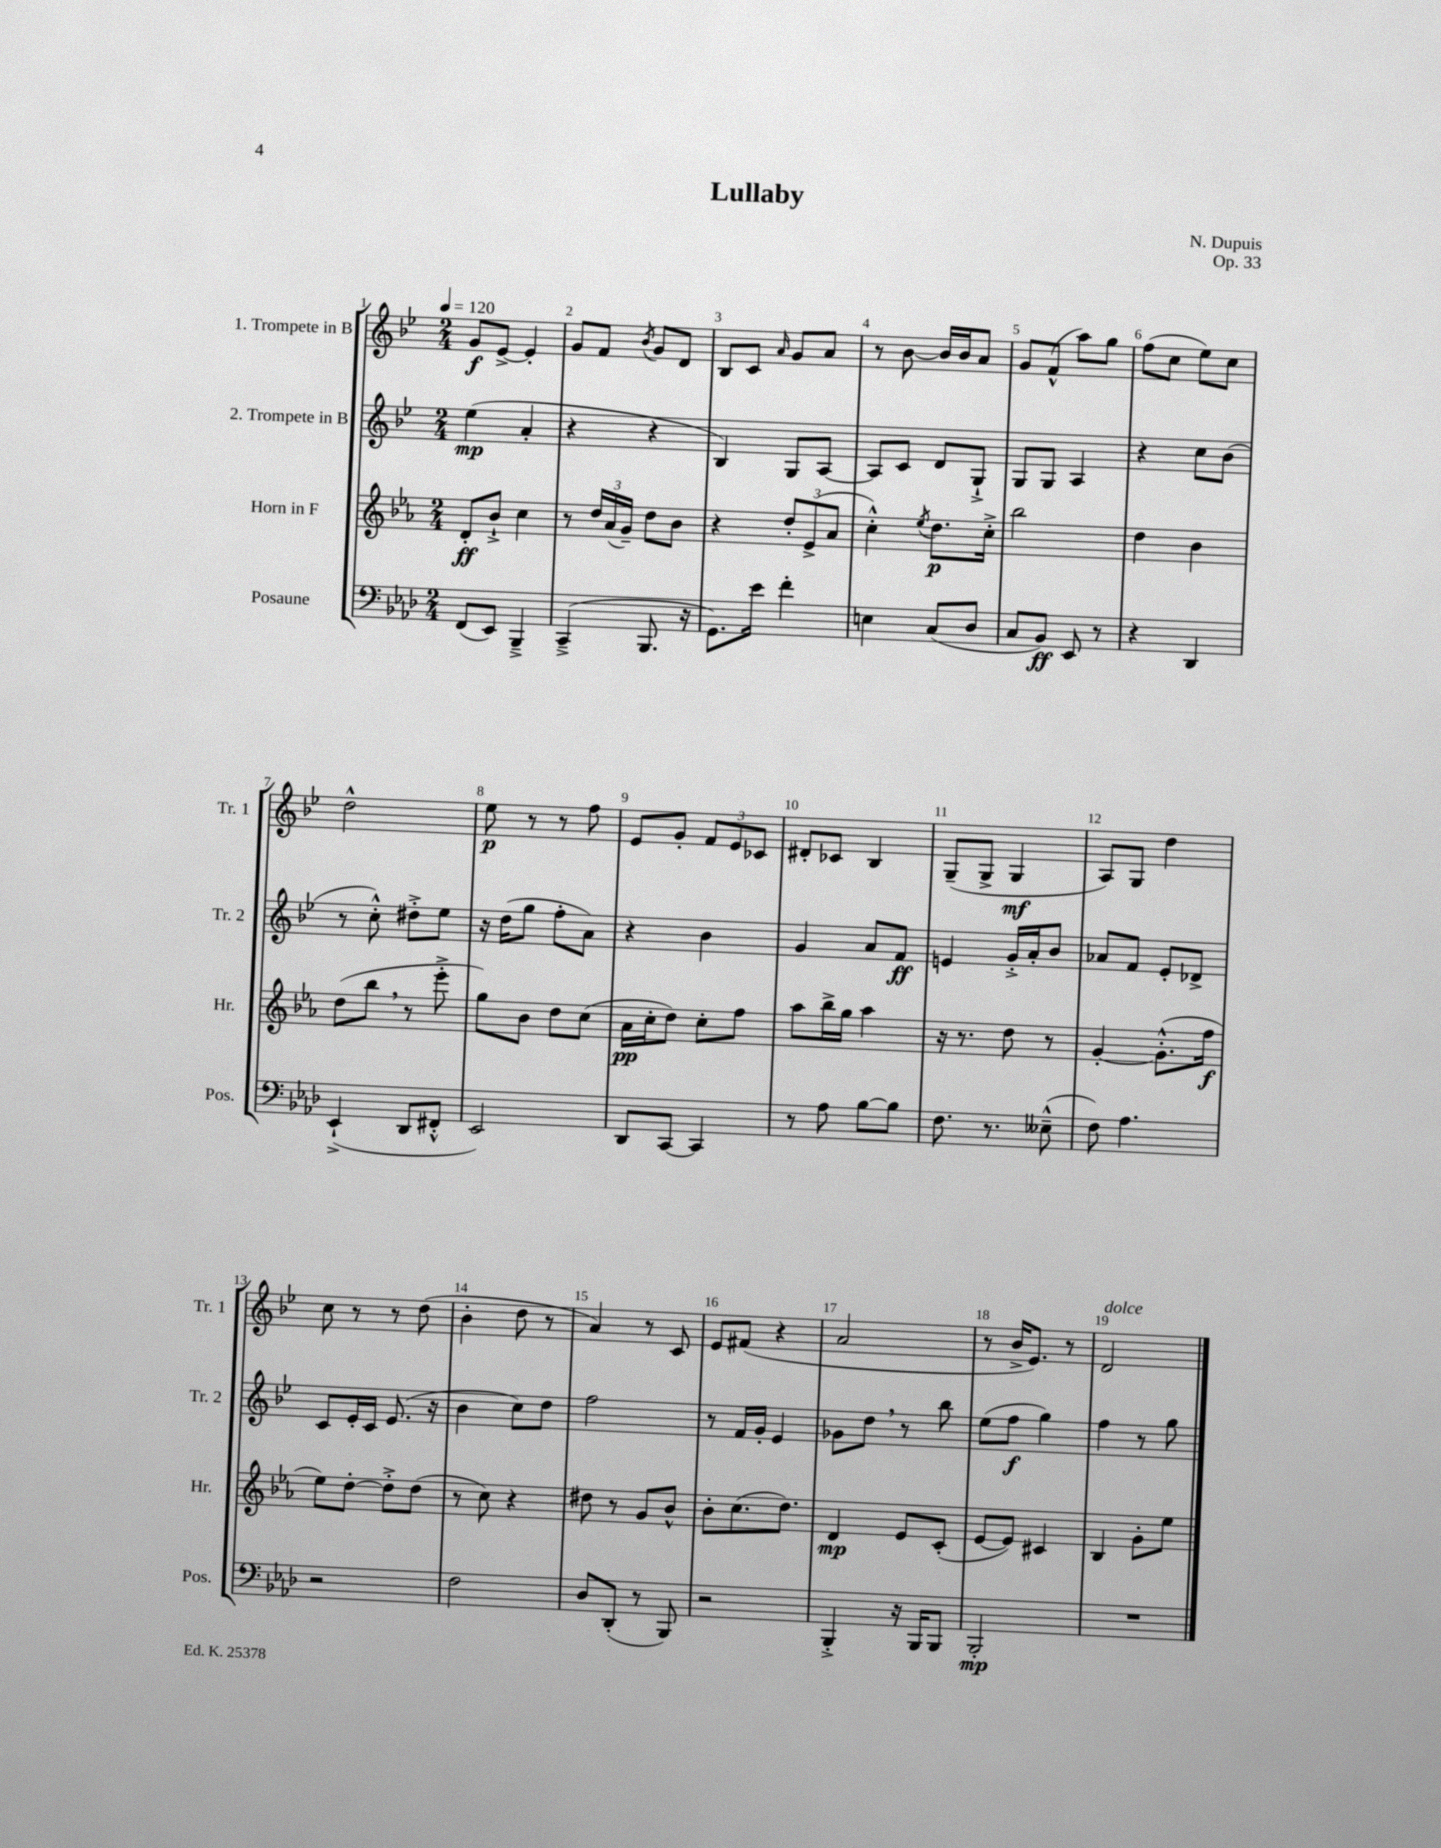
\header { title = "Lullaby" composer = "N. Dupuis" opus = "Op. 33" }
<<
\new StaffGroup <<
\new Staff = "s0" \with { instrumentName = "1. Trompete in B" shortInstrumentName = "Tr. 1" } {
    \clef treble \key bes \major \numericTimeSignature \time 2/4 \tempo 4 = 120
    g'8\f ees'8~-> ees'4-. |
    g'8 f'8 \acciaccatura { bes'8 } g'8 d'8 |
    bes8 c'8 \grace { a'16 } g'8 a'8 |
    r8 bes'8~ bes'16 bes'16 a'8 |
    g'8 f'8-^( a''8) g''8 |
    f''8( c''8 ees''8) c''8 |
    d''2-^ |
    ees''8\p r8 r8 f''8 |
    ees'8 g'8-. \tuplet 3/2 { f'8 ees'8 ces'8 } |
    dis'8-. ces'8 bes4 |
    g8--( g8-> g4\mf |
    a8) g8 d''4 |
    c''8 r8 r8 d''8( |
    bes'4-. d''8 r8 |
    a'4) r8 c'8 |
    ees'8 fis'8( r4 |
    a'2 |
    r8 bes'16-> ees'8.) r8 |
    d'2^\markup { \italic "dolce" } \bar "|." |
}
\new Staff = "s1" \with { instrumentName = "2. Trompete in B" shortInstrumentName = "Tr. 2" } {
    \clef treble \key bes \major \numericTimeSignature \time 2/4
    ees''4\mp( a'4-. |
    r4 r4 |
    bes4) g8 a8~ |
    a8 c'8 d'8 g8-!-> |
    g8 g8 a4 |
    r4 c''8 bes'8( |
    r8 c''8-.-^) dis''8-.-> ees''8 |
    r16 d''16( g''8 f''8-. a'8) |
    r4 bes'4 |
    g'4 a'8 f'8\ff |
    e'4 g'16-.-> a'16-. bes'8 |
    aes'8 f'8 ees'8-. des'8-> |
    c'8 ees'16-. c'16 ees'8.( r16 |
    bes'4 c''8) d''8 |
    f''2 |
    r8 f'16 g'16-. ees'4 |
    ges'8 d''8 \breathe r8 bes''8 |
    ees''8( f''8\f g''4) |
    f''4 r8 g''8 \bar "|." |
}
\new Staff = "s2" \with { instrumentName = "Horn in F" shortInstrumentName = "Hr." } {
    \clef treble \key ees \major \numericTimeSignature \time 2/4
    d'8-.\ff bes'8-!-> c''4 |
    r8 \tuplet 3/2 { d''16 aes'16( g'16--) } d''8 bes'8 |
    r4 \tuplet 3/2 { d''8-. ees'8->( aes'8 } |
    c''4-.-^) \acciaccatura { ees''8 } d''8.\p c''16-.-> |
    bes''2 |
    d''4 bes'4 |
    d''8( bes''8 \breathe r8 ees'''8-.-> |
    g''8) bes'8 d''8 c''8( |
    aes'16\pp c''16-. d''8) c''8-. f''8 |
    aes''8 bes''16-> g''16 aes''4 |
    r16 r8. d''8 r8 |
    g'4~-. g'8.-.-^( f''16\f |
    ees''8) d''8~-. d''8-.-> d''8( |
    r8 c''8) r4 |
    dis''8 r8 g'8 bes'8-^ |
    bes'8-. c''8.( d''8.) |
    d'4\mp ees'8 c'8-.( |
    ees'8~ ees'8) cis'4 |
    bes4 g'8-. ees''8 \bar "|." |
}
\new Staff = "s3" \with { instrumentName = "Posaune" shortInstrumentName = "Pos." } {
    \clef bass \key aes \major \numericTimeSignature \time 2/4
    f,8( ees,8) bes,,4---> |
    c,4--->( bes,,8. r16 |
    g,8.) ees'16 f'4-. |
    e4 c8( des8 |
    c8 bes,8\ff) ees,8 r8 |
    r4 des,4 |
    ees,4-!->( des,8 fis,8-.-^ |
    ees,2) |
    des,8 c,8~ c,4 |
    r8 aes8 bes8~ bes8 |
    f8. r8. eeses8---^( |
    f8) aes4. |
    r2 |
    f2 |
    des8 des,8-.( r8 bes,,8) |
    r2 |
    bes,,4-.-> r16 bes,,16 bes,,8 |
    bes,,2-.\mp |
    R2 \bar "|." |
}
>>
>>
\layout { \context { \Score \override BarNumber.break-visibility = ##(#f #t #t) barNumberVisibility = #all-bar-numbers-visible } }
